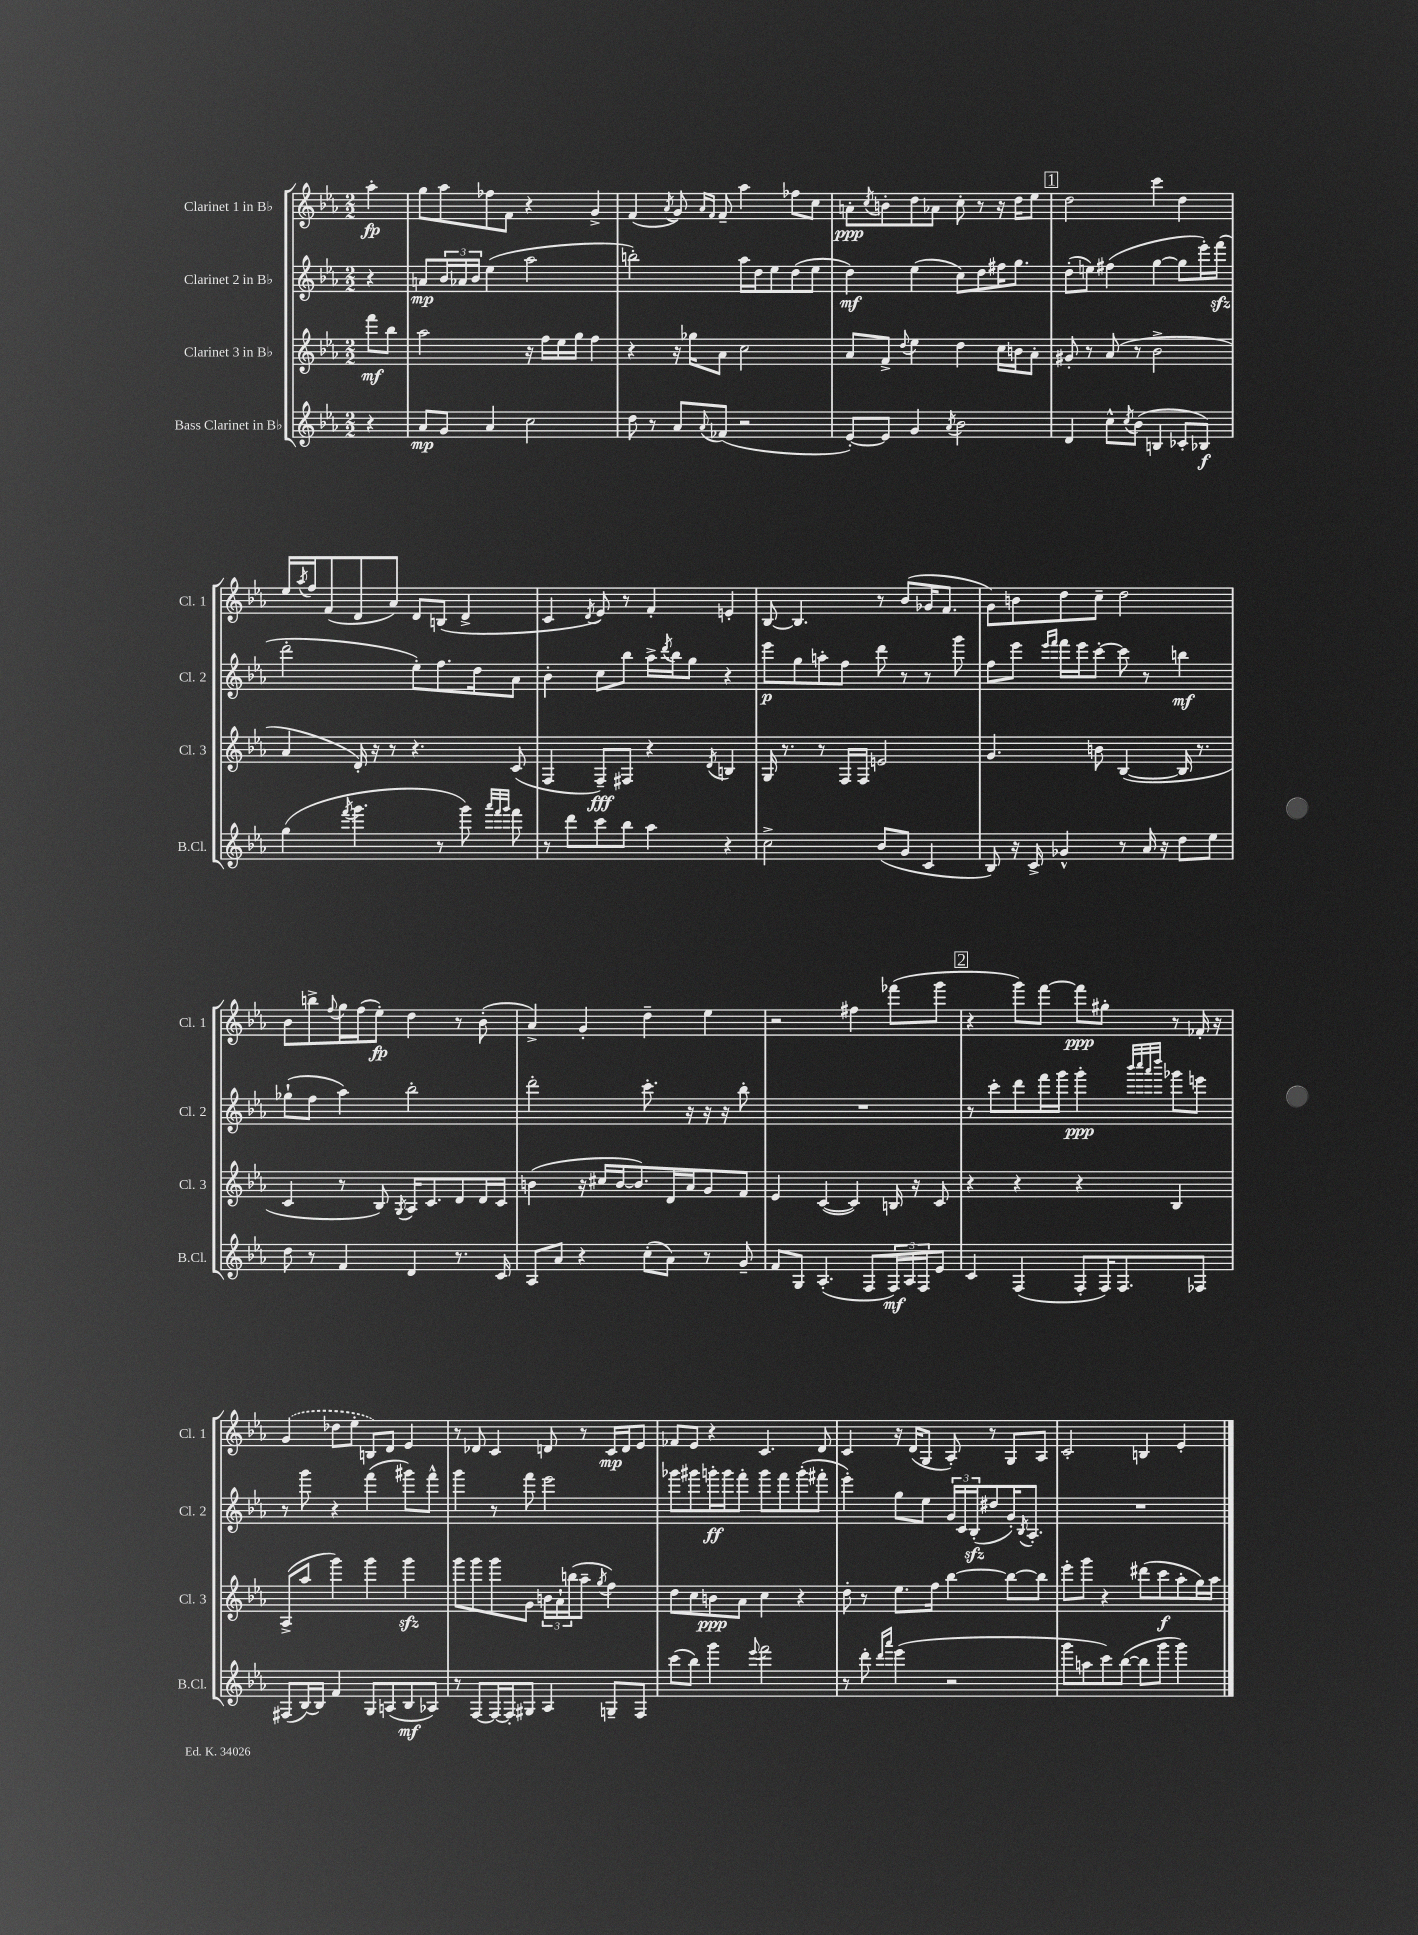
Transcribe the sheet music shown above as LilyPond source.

<<
\new StaffGroup <<
\new Staff = "s0" \with { instrumentName = "Clarinet 1 in Bb" shortInstrumentName = "Cl. 1" } {
    \clef treble \key ees \major \numericTimeSignature \time 2/2 \partial 4
    aes''4-.\fp |
    g''8 aes''8 fes''8 f'8 r4 g'4-> |
    f'4( \acciaccatura { aes'8 } g'8) \grace { aes'16 f'16 } f'8-- aes''4 fes''8 c''8 |
    a'8-.\ppp \acciaccatura { c''8 } b'8-. d''8 aes'8 c''8-. r8 r16 d''16 ees''8 |
    \mark \markup { \box "1" } d''2 c'''4 d''4 |
    ees''16 \acciaccatura { aes''8 } f''16 f'8( d'8 aes'8) d'8 b8( d'4-> |
    c'4 \acciaccatura { d'8 } ees'8) r8 f'4-. e'4-. |
    bes8~ bes4. r8 bes'8( ges'16 f'8. |
    g'8) b'8 d''8 c''8-- d''2 |
    bes'8 b''8-> \appoggiatura { f''8 } g''16 f''16( ees''8-.\fp) d''4 r8 bes'8-.( |
    aes'4->) g'4-. d''4-- ees''4 |
    r2 fis''4 fes'''8( g'''8 |
    \mark \markup { \box "2" } r4 g'''8) f'''8~ f'''8\ppp gis''8-. r8 fes'16-. r16 |
    \once \slurDashed g'4( des''8 ees''8-. b8) d'8 ees'4 |
    r8 des'8 c'4 d'8 r8 c'16\mp d'16 ees'8 |
    fes'8 ees'8 r4 c'4. d'8 |
    c'4 r16 d'16( g8 aes8-.) r8 g8 aes8 |
    c'2-. b4 ees'4-. \bar "|." |
}
\new Staff = "s1" \with { instrumentName = "Clarinet 2 in Bb" shortInstrumentName = "Cl. 2" } {
    \clef treble \key ees \major \numericTimeSignature \time 2/2 \partial 4
    r4 |
    a'8\mp \tuplet 3/2 { bes'16 aes'16 bes'16 } ees''4( aes''2 |
    b''2-.) aes''16 d''16 ees''8 d''8( ees''8 |
    d''4\mf) ees''4( c''8) d''8 fis''16 g''8. |
    \mark \markup { \box "1" } d''8-.( e''8) fis''4( g''4~ g''8 ees'''16-.) f'''16\sfz( |
    d'''2-. ees''8-.) f''8. d''16 aes'8 |
    bes'4-. c''8 bes''8 aes''16-> \acciaccatura { d'''8 } bes''16 g''8 r4 |
    ees'''8\p g''8 a''8-. f''8 d'''8 r8 r8 g'''8 |
    f''8 ees'''8 \grace { ees'''16 f'''16 } f'''16 ees'''16 c'''8~-. c'''8 r8 b''4\mf |
    ges''8-!( f''8 aes''4) bes''2-. |
    d'''2-. c'''8.-. r16 r16 r16 bes''8-. |
    R1 |
    \mark \markup { \box "2" } r8 c'''8-. d'''8 f'''16 g'''16 g'''4-.\ppp \grace { bes'''32 c''''32 aes'''32 d''''32 } ges'''8 e'''8 |
    r8 g'''8 r4 f'''4( gis'''8) f'''8-^ |
    g'''4 r8 f'''8 ees'''2 |
    ges'''8 gis'''8 g'''16-.\ff g'''16 f'''8-. g'''8 f'''8 g'''8-.( fis'''8-. |
    ees'''4-.) g''8 ees''8 \tuplet 3/2 { g'16 c'16 bes16-.\sfz( } dis''8 g'16-.) \acciaccatura { bes8 } aes8.-. |
    R1 \bar "|." |
}
\new Staff = "s2" \with { instrumentName = "Clarinet 3 in Bb" shortInstrumentName = "Cl. 3" } {
    \clef treble \key ees \major \numericTimeSignature \time 2/2 \partial 4
    f'''8\mf bes''8 |
    aes''2 r16 f''16 ees''16 g''16 f''4 |
    r4 r16 ges''16 aes'8 c''2 |
    aes'8 f'8-> \appoggiatura { d''8 } ees''4 d''4 c''16 b'16 aes'8-. |
    \mark \markup { \box "1" } gis'8-. r8 aes'8( r8 bes'2-> |
    aes'4 d'16-.) r16 r8 r4. c'8( |
    f4 f8--\fff) fis8 r4 \acciaccatura { d'8 } b4 |
    g16 r8. r8 f16 f16 e'2 |
    g'4. b'8 bes4~( bes16 r8. |
    c'4 r8 bes8) \acciaccatura { g8 } aes16 c'8. d'8 d'16 c'16 |
    b'4( r16 cis''16 b'16~ b'8.) d'16 aes'16 g'8 f'8 |
    ees'4 c'4~( c'4) b16 r16 c'8 |
    \mark \markup { \box "2" } r4 r4 r4 bes4 |
    aes8->( aes''8 g'''4) g'''4 g'''4\sfz |
    g'''8 g'''8 g'''8 g'8 \tuplet 3/2 { b'16 aes'16-! b''16( } aes''8-- \acciaccatura { g''8 } f''4) |
    d''8 c''8 b'8\ppp aes'8 c''4 r4 |
    d''8-. r8 ees''8. f''16 bes''4~ bes''8~ bes''8 |
    ees'''8-. g'''8 r4 dis'''8( c'''8\f aes''8-. g''16) aes''16 \bar "|." |
}
\new Staff = "s3" \with { instrumentName = "Bass Clarinet in Bb" shortInstrumentName = "B.Cl." } {
    \clef treble \key ees \major \numericTimeSignature \time 2/2 \partial 4
    r4 |
    aes'8\mp g'8 aes'4 c''2 |
    d''8 r8 aes'8 \appoggiatura { aes'8 } fes'8( r2 |
    ees'8~-.) ees'8 g'4 \acciaccatura { aes'8 } bes'2 |
    \mark \markup { \box "1" } d'4 c''8-^ \acciaccatura { c''8 } bes'8( b4 ces'8-. bes8\f) |
    g''4( \acciaccatura { f'''8 } g'''4. r8 g'''8) \grace { aes'''32 f'''32 g'''32 } f'''8 |
    r8 d'''8 c'''8 bes''8 aes''4 r4 |
    c''2-> bes'8( g'8 c'4 |
    bes8) r16 c'16-> ges'4-^ r8 aes'16 r16 d''8 ees''8 |
    d''8 r8 f'4 d'4 r8. c'16 |
    aes8 aes'8 r4 c''8-.( aes'8) r8 g'8-- |
    f'8 g8 aes4.-.( f8 \tuplet 3/2 { f16\mf) aes16 f16 } ees'8 |
    \mark \markup { \box "2" } c'4 f4( f8-. f16) f8. fes8 |
    fis8( bes16~) bes16 f'4 g8 a8( bes8\mf aes8) |
    r8 f8~ f16~ f16-. gis8 aes4 g8-- f8 |
    c'''8( bes''8) g'''4 \appoggiatura { ees'''8 } f'''2 |
    r8 d'''8-. \grace { d'''16 aes'''16 } ees'''4( r2 |
    g'''8 a''8 c'''8) bes''8~( bes''8 g'''8 g'''4) \bar "|." |
}
>>
>>
\layout { \context { \Score \remove "Bar_number_engraver" } }
